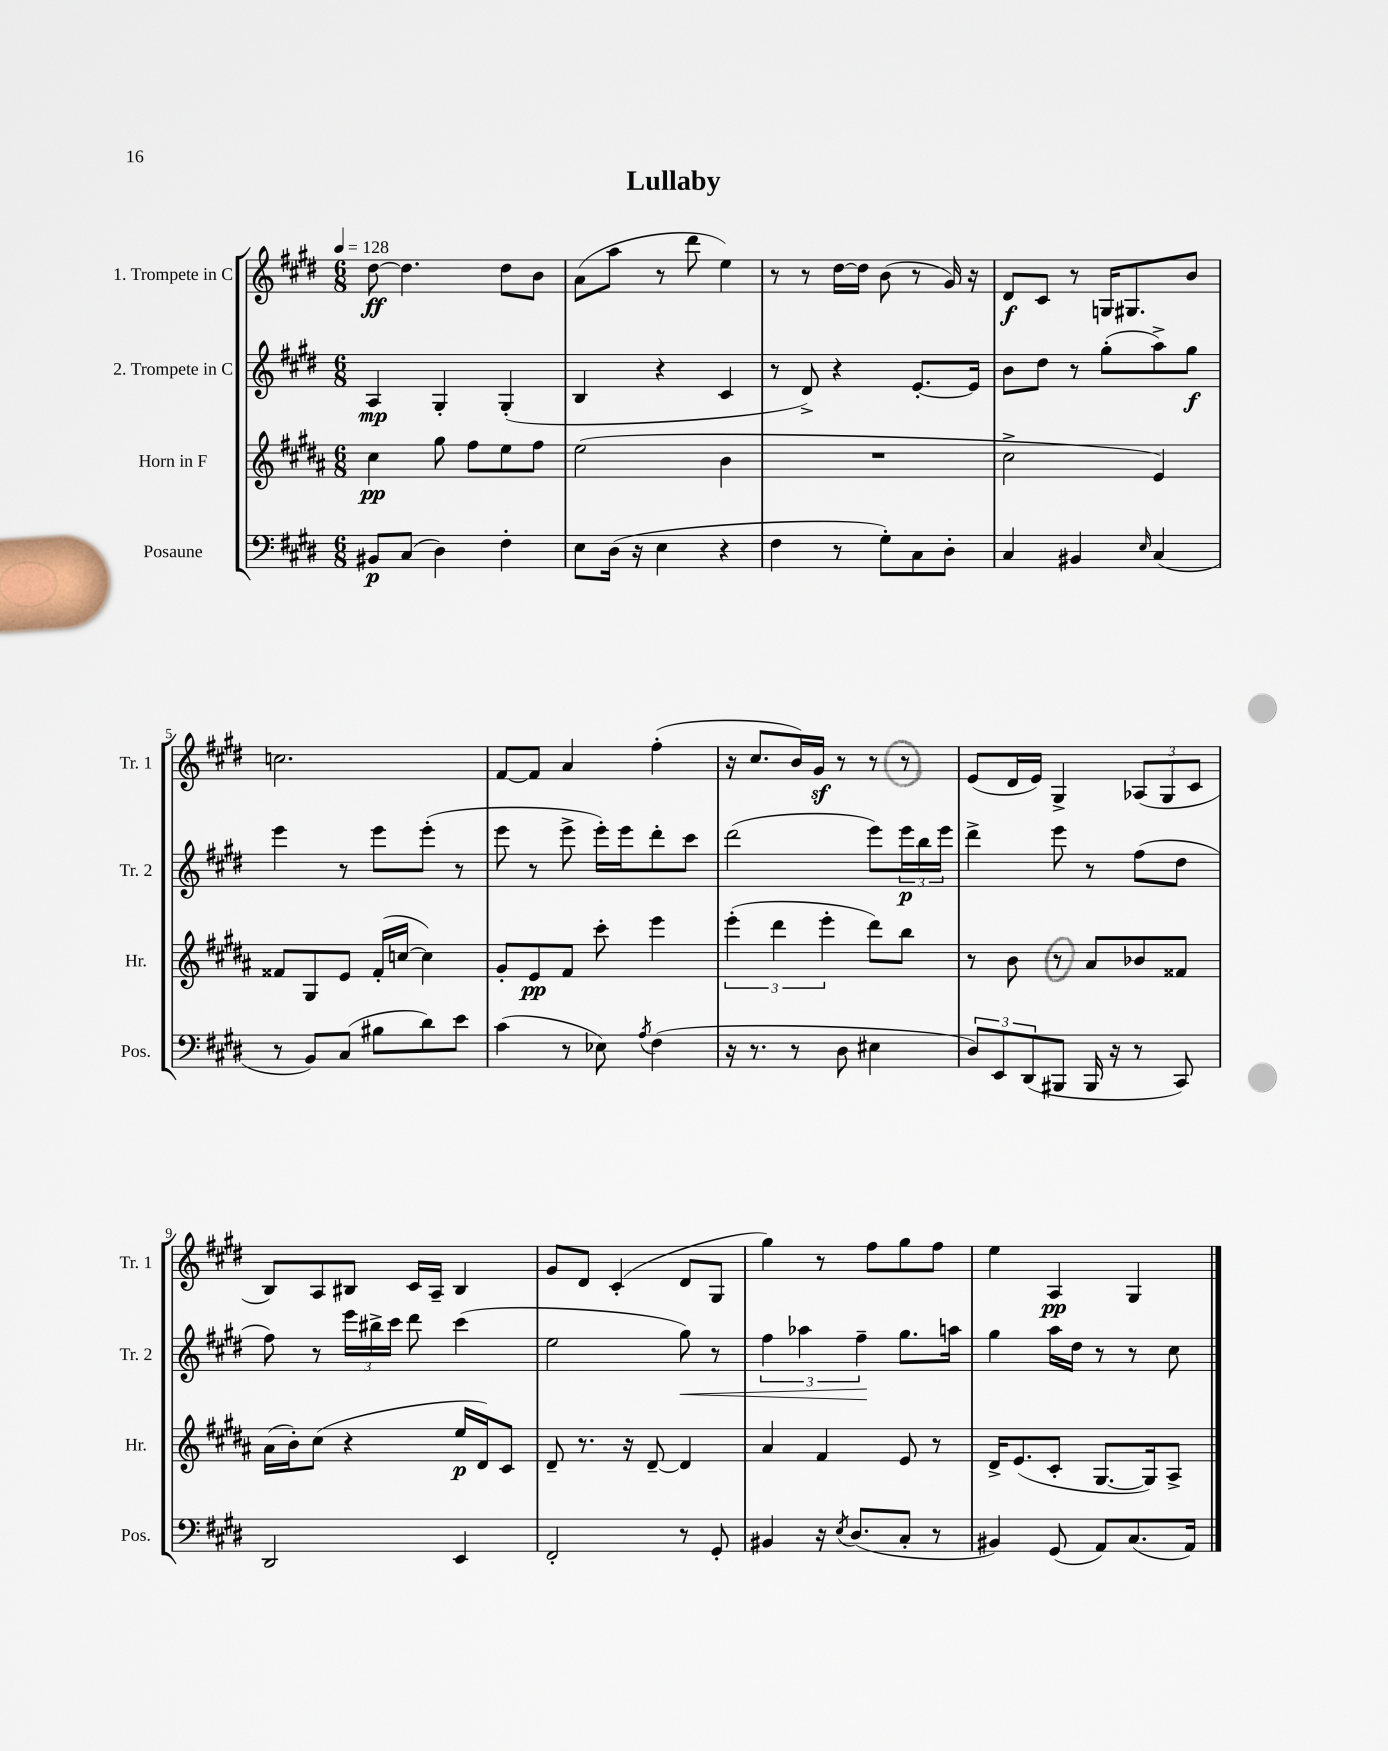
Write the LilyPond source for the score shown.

\header { title = "Lullaby" }
<<
\new StaffGroup <<
\new Staff = "s0" \with { instrumentName = "1. Trompete in C" shortInstrumentName = "Tr. 1" } {
    \clef treble \key e \major \numericTimeSignature \time 6/8 \tempo 4 = 128
    dis''8~\ff dis''4. dis''8 b'8 |
    a'8( a''8 r8 dis'''8 e''4) |
    r8 r8 dis''16~ dis''16 b'8( r8 gis'16) r16 |
    dis'8\f cis'8 r8 g16 gis8. b'8 |
    c''2. |
    fis'8~ fis'8 a'4 fis''4-.( |
    r16 cis''8. b'16) gis'16\sf r8 r8 r8 |
    e'8( dis'16 e'16) gis4-> \tuplet 3/2 { aes8( gis8 cis'8 } |
    b8) a8 bis8 cis'16 a16-- bis4 |
    gis'8 dis'8 cis'4-.( dis'8 gis8 |
    gis''4) r8 fis''8 gis''8 fis''8 |
    e''4 a4\pp gis4 \bar "|." |
}
\new Staff = "s1" \with { instrumentName = "2. Trompete in C" shortInstrumentName = "Tr. 2" } {
    \clef treble \key e \major \numericTimeSignature \time 6/8
    a4\mp gis4-. gis4-.( |
    b4 r4 cis'4 |
    r8 dis'8->) r4 e'8.~-. e'16 |
    b'8 dis''8 r8 gis''8-.( a''8->) gis''8\f |
    e'''4 r8 e'''8 e'''8-.( r8 |
    e'''8 r8 e'''8-> e'''16-.) e'''16 dis'''8-. cis'''8 |
    dis'''2( e'''8) \tuplet 3/2 { e'''16\p b''16 e'''16 } |
    dis'''4-> e'''8 r8 fis''8( dis''8 |
    fis''8) r8 \tuplet 3/2 { e'''16 bis''16-> cis'''16 } dis'''8 cis'''4( |
    e''2 gis''8\<) r8 |
    \tuplet 3/2 { fis''4 aes''4 fis''4--\! } gis''8. a''16 |
    gis''4 a''16 dis''16 r8 r8 cis''8 \bar "|." |
}
\new Staff = "s2" \with { instrumentName = "Horn in F" shortInstrumentName = "Hr." } {
    \clef treble \key b \major \numericTimeSignature \time 6/8
    cis''4\pp gis''8 fis''8 e''8 fis''8 |
    e''2( b'4 |
    R2. |
    cis''2-> e'4) |
    fisis'8 gis8 e'8 fisis'16-.( c''16~ c''4) |
    gis'8-. e'8\pp fis'8 cis'''8-. e'''4 |
    \tuplet 3/2 { e'''4-.( dis'''4 e'''4-. } dis'''8) b''8 |
    r8 b'8 r8 ais'8 bes'8 fisis'8 |
    ais'16( b'16-.) cis''8( r4 e''16\p dis'16) cis'8 |
    dis'8-- r8. r16 dis'8~-- dis'4 |
    ais'4 fis'4 e'8 r8 |
    dis'16-> e'8.( cis'8-. gis8.~ gis16) ais8-> \bar "|." |
}
\new Staff = "s3" \with { instrumentName = "Posaune" shortInstrumentName = "Pos." } {
    \clef bass \key e \major \numericTimeSignature \time 6/8
    bis,8\p cis8( dis4) fis4-. |
    e8 dis16( r16 e4 r4 |
    fis4 r8 gis8-.) cis8 dis8-. |
    cis4 bis,4 \grace { e16 } cis4( |
    r8 b,8) cis8( bis8 dis'8) e'8 |
    cis'4( r8 ees8) \acciaccatura { a8 } fis4( |
    r16 r8. r8 dis8 eis4 |
    \tuplet 3/2 { dis8) e,8 dis,8( } bis,,8 bis,,16 r16 r8 cis,8) |
    dis,2 e,4 |
    fis,2-. r8 gis,8-. |
    bis,4 r16 \acciaccatura { e8 } dis8.( cis8-. r8 |
    bis,4) gis,8( a,8) cis8.( a,16) \bar "|." |
}
>>
>>
